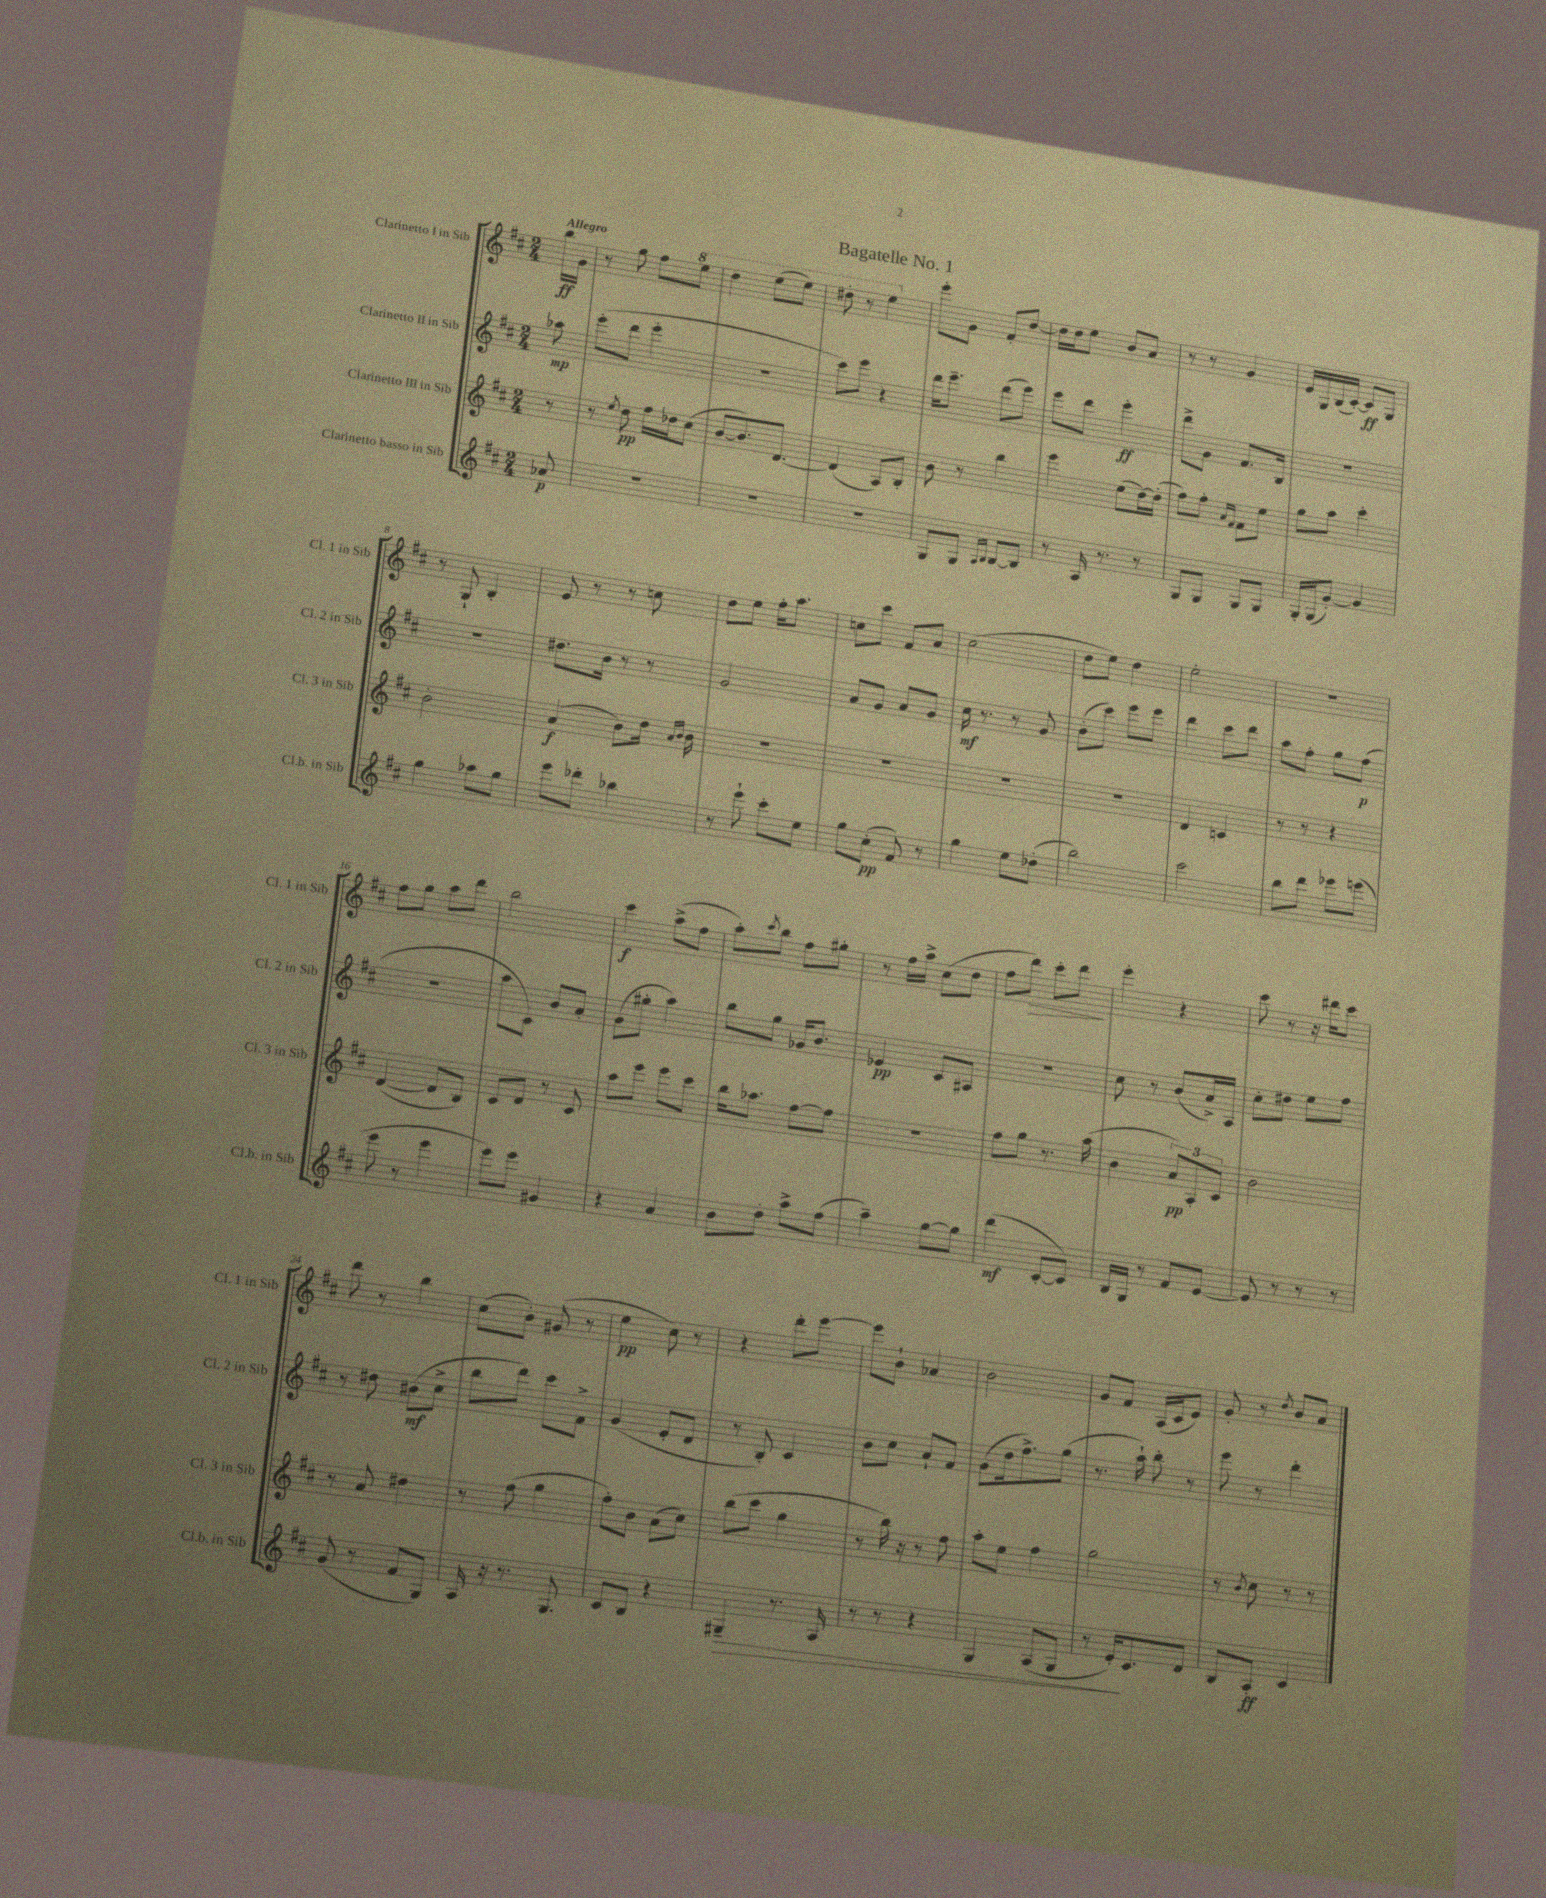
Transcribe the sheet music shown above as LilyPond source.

\header { title = "Bagatelle No. 1" }
<<
\new StaffGroup <<
\new Staff = "s0" \with { instrumentName = "Clarinetto I in Sib" shortInstrumentName = "Cl. 1 in Sib" } {
    \clef treble \key d \major \numericTimeSignature \time 2/4 \partial 8 \tempo "Allegro"
    b''16\ff g'16 |
    r8 g''8 fis''8 \ottava #1 e'''8 |
    d'''4 e'''8( e'''8) |
    dis'''8-. r8 e'''4 \ottava #0 |
    e'''8-. g'8 fis'8-. d''8~ |
    d''16 d''16 e''8 b'8 a'8 |
    r8 r8 g'4 |
    e'16 g16 b16( cis'16~-.) cis'8\ff g8 |
    r8 g8-! b4-. |
    e'8 r8 r8 c''8 |
    d''8 e''8 fis''16-. a''8. |
    c''8 cis'''8 fis'8 a'8 |
    cis''2( |
    d''8 e''8) d''4 |
    e''2-. |
    r2 |
    fis''8 g''8 a''8 d'''8 |
    b''2 |
    cis'''4\f a''8->( fis''8 |
    a''8-.) \acciaccatura { cis'''8 } b''8 fis''8 gis''8-. |
    r8 fis''16 a''16-> cis''8( d''8 |
    fis''8 d'''8\>) cis'''8-. d'''8\! |
    e'''4-. r4 |
    cis'''8 r8 r16 dis'''16 cis'''8 |
    d'''8 r8 b''4 |
    cis''8( b'8-.) gis'8( r8 |
    e''4\pp cis''8) r8 |
    r4 d'''8-. e'''8~ |
    e'''8 b'8-! aes'4 |
    b'2 |
    g'8 fis'8 a16( cis'16 e'8) |
    g'8-. r8 \acciaccatura { d''8 } b'8 a'8 \bar "|." |
}
\new Staff = "s1" \with { instrumentName = "Clarinetto II in Sib" shortInstrumentName = "Cl. 2 in Sib" } {
    \clef treble \key d \major \numericTimeSignature \time 2/4 \partial 8
    aes''8\mp |
    e'''8-.( d'''8 e'''4-. |
    r2 |
    cis'''8) e'''8 r4 |
    d'''16 e'''8.-- d'''8( e'''8) |
    e'''8 d'''8 e'''4-.\ff |
    d'''8-> g'8 fis'8. b16 |
    R2 |
    R2 |
    dis''8. b'16 r8 r8 |
    g'2 |
    a'8 g'8 a'8 g'8 |
    cis''16\mf r8. r8 g'8 |
    b'8-.( cis'''8) e'''8 e'''8 |
    d'''4 cis'''8 d'''8 |
    a''8 fis''8-. g''8 fis''8\p( |
    R2 |
    a''8 cis'8) b'8 a'8-. |
    g'8( gis''8-. a''4) |
    b''8 g''8 ges'16 b'8. |
    ees'4\pp cis'8 ais8 |
    R2 |
    cis''8 r8 b'8( a'16->) a16 |
    cis''8-. dis''8 e''8 fis''8 |
    r8 dis''8 bis'8\mf( cis''8-> |
    b''8 d'''8) cis'''8 fis'8-> |
    g'4( e'8-. d'8 |
    r8 b8-.) cis'4 |
    b'8 cis''8 a'8-! fis'8 |
    g'8( d''16 fis''8.->) g''8( |
    r8. a''16-!) b''8-. r8 |
    e'''8 r8 d'''4-. \bar "|." |
}
\new Staff = "s2" \with { instrumentName = "Clarinetto III in Sib" shortInstrumentName = "Cl. 3 in Sib" } {
    \clef treble \key d \major \numericTimeSignature \time 2/4 \partial 8
    r8 |
    r8 \acciaccatura { e''8 } d''8\pp fis''16 des''16 cis''8( |
    b'8~ b'8.) d'8.~ |
    d'4( a8) b8-. |
    b'8 r8 b''4 |
    e'''4 e''8( d''16~) d''16-.( |
    fis''8) fis''8-. \grace { a'16 fis'16 } fis'8 e''8 |
    g''8 a''8 cis'''4-. |
    b'2-. |
    a'4\f( b'8) d''16 \grace { a'16 b'16 } b'16 |
    R2 |
    R2 |
    R2 |
    R2 |
    d'4 c'4 |
    r8 r8 r4 |
    d'4~( d'8 b8) |
    cis'8 d'8 r8 cis'8 |
    a''8 e'''8 e'''8 cis'''8 |
    b''16 aes''8. fis''8~ fis''8 |
    r2 |
    fis''8 g''8 r8. a''16( |
    b'4 \tuplet 3/2 { a'8\pp) a8-. cis'8 } |
    b'2 |
    r8 a'8 dis''4 |
    r8 fis''8( g''4 |
    fis''8-.) b'8 a'8( cis''8) |
    b''8( cis'''8 g''4 |
    r8 b''16) r16 r8 fis''8 |
    a''8-. e''8 fis''4 |
    g''2 |
    r8 \acciaccatura { b'8 } cis''8 r8 r8 \bar "|." |
}
\new Staff = "s3" \with { instrumentName = "Clarinetto basso in Sib" shortInstrumentName = "Cl.b. in Sib" } {
    \clef treble \key d \major \numericTimeSignature \time 2/4 \partial 8
    aes'8\p |
    R2 |
    R2 |
    R2 |
    g8 g8 \grace { a16 b16 } b8~ b8 |
    r8 a16 r8. r8 |
    g8 g8 g8 g8 |
    g16-. g16( g'8~-.) g'4 |
    g''4 aes''8 g''8 |
    e'''8 des'''8-. bes''4 |
    r8 e'''8-! cis'''8-. e''8 |
    g''8 cis''8-.\pp( fis'8) r8 |
    g''4 e''8 des''8-.( |
    b''2) |
    cis'''2 |
    b''8 d'''8 ees'''8 e'''8( |
    e'''8 r8 e'''4 |
    e'''8) e'''8 gis'4 |
    r4 a'4 |
    b'8 d''8-. a''8-> fis''8( |
    a''4--) g''8~ g''8 |
    d'''4\mf( cis'8~-. cis'8) |
    b16 g16 r8 fis'8 e'8~ |
    e'8 r8 r8 r8 |
    g'8( r8 fis'8 g8) |
    a16 r16 r8. g8. |
    cis'8 b8 r4 |
    gis4--\> r8. a16 |
    r8 r8 r4 |
    g4 a8( g8 |
    r8 e'16-.\!) cis'8. d'8 |
    b8 a8-.\ff cis'4 \bar "|." |
}
>>
>>
